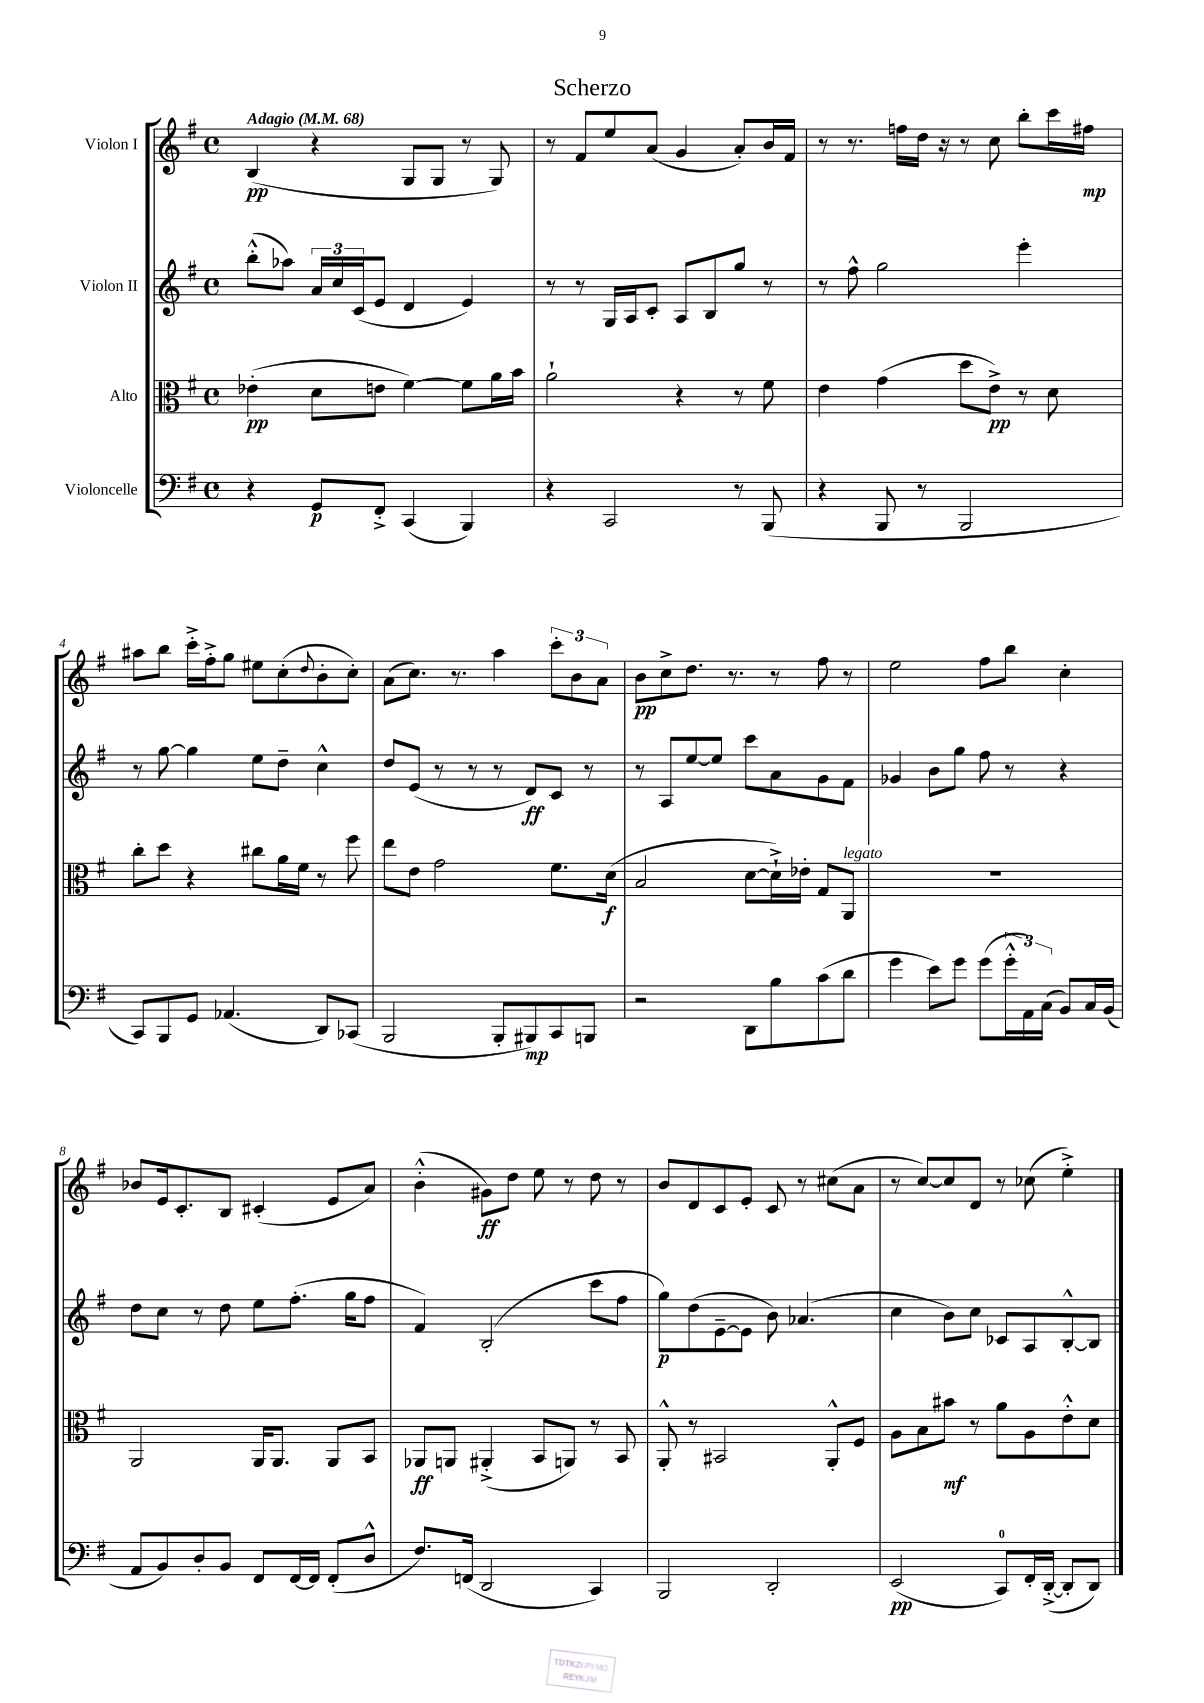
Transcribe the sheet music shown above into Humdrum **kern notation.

**kern	**kern	**kern	**kern
*staff4	*staff3	*staff2	*staff1
*clefF4	*clefC3	*clefG2	*clefG2
*k[f#]	*k[f#]	*k[f#]	*k[f#]
*M4/4	*M4/4	*M4/4	*M4/4
*met(c)	*met(c)	*met(c)	*met(c)
*MM68	*MM68	*MM68	*MM68
4r	(4e-'	(8bb'^^	(4B
.	.	8aa-)	.
8GG	8d	24a	4r
.	.	24cc	.
.	.	(24c	.
8FF#'^	8e	8e	.
(4CC	[4f#)	4d	8G
.	.	.	8G
4BBB)	8f#]	4e)	8r
.	16a	.	8G)
.	16b	.	.
=	=	=	=
4r	2a`	8r	8r
.	.	8r	8f#
2CC	.	16G	8ee
.	.	16A	.
.	.	8c'	(8a
.	4r	8A	4g
.	.	8B	.
8r	8r	8gg	8a')
(8BBB	8f#	8r	16b
.	.	.	16f#
=	=	=	=
4r	4e	8r	8r
.	.	8ff#^^	8.r
8BBB	(4g	2gg	.
.	.	.	16ff
8r	.	.	16dd
.	.	.	16r
2BBB	8dd	.	8r
.	8e^)	.	8cc
.	8r	4eee'	8bb'
.	8d	.	16ccc
.	.	.	16ff#
=	=	=	=
8CC)	8cc'	8r	8aa#
8BBB	8dd	[8gg	8bb
8GG	4r	4gg]	16ccc'^
.	.	.	16ff#'^
(4.AA-	.	.	8gg
.	8cc#	8ee	8ee#
.	16a	8dd~	(8cc'
.	16f#	.	.
.	.	.	8qqdd
8DD)	8r	4cc^^	8b'
(8CC-	8ff#	.	8cc')
=	=	=	=
2BBB	8ee	8dd	(8a
.	8e	(8e	8.cc)
.	2g	8r	.
.	.	.	8.r
.	.	8r	.
8BBB'	.	8r	4aa
8BBB#)	.	8d)	.
8CC	8.f#	8c	12ccc'
.	.	.	12b
8BBB	.	8r	.
.	.	.	12a
.	(16d	.	.
=	=	=	=
2r	2B	8r	8b
.	.	8A	8cc^
.	.	[8ee	8.dd
.	.	8ee]	.
.	.	.	8.r
8DD	[8d	8ccc	.
8B	16d`^])	8a	8r
.	16e-'	.	.
(8c	8G	8g	8ff#
8d	8AA	8f#	8r
=	=	=	=
4g	1r	4g-	2ee
8e)	.	8b	.
8g	.	8gg	.
(8g	.	8ff#	8ff#
24g'^^	.	8r	8bb
24AA)	.	.	.
(24C	.	.	.
8BB)	.	4r	4cc'
16C	.	.	.
(16BB	.	.	.
=	=	=	=
8AA	2AA	8dd	8b-
8BB)	.	8cc	16e
.	.	.	8.c'
8D'	.	8r	.
8BB	.	8dd	8B
8FF#	16AA	8ee	(4c#'
.	8.AA	.	.
[16FF#	.	(8.ff#'	.
16FF#]	.	.	.
(8FF#'	8AA	.	8e
.	.	16gg	.
8D^^	8BB	8ff#	8a)
=	=	=	=
8.F#)	8AA-	4f#)	(4b'^^
.	8AA	.	.
(16FF	.	.	.
2DD	(4AA#'^	(2B'	8g#)
.	.	.	8dd
.	8BB	.	8ee
.	8AA)	.	8r
4CC)	8r	8ccc	8dd
.	8BB	8ff#	8r
=	=	=	=
2BBB	8AA'^^	8gg)	8b
.	8r	(8dd	8d
.	2BB#	[8e~	8c
.	.	8e]	8e'
2DD'	.	8b)	8c
.	.	(4.a-	8r
.	8AA'^^	.	(8cc#
.	8F#	.	8a
=	=	=	=
(2EE	8A	4cc	8r
.	8B	.	[8cc)
.	8b#	8b)	8cc]
.	8r	8cc	8d
8CC)	8a	8c-	8r
16FF#'	8A	8A	(8cc-
([16DD'^	.	.	.
8DD']	8e'^^	[8B'^^	4ee'^)
8DD)	8d	8B]	.
==	==	==	==
*-	*-	*-	*-
